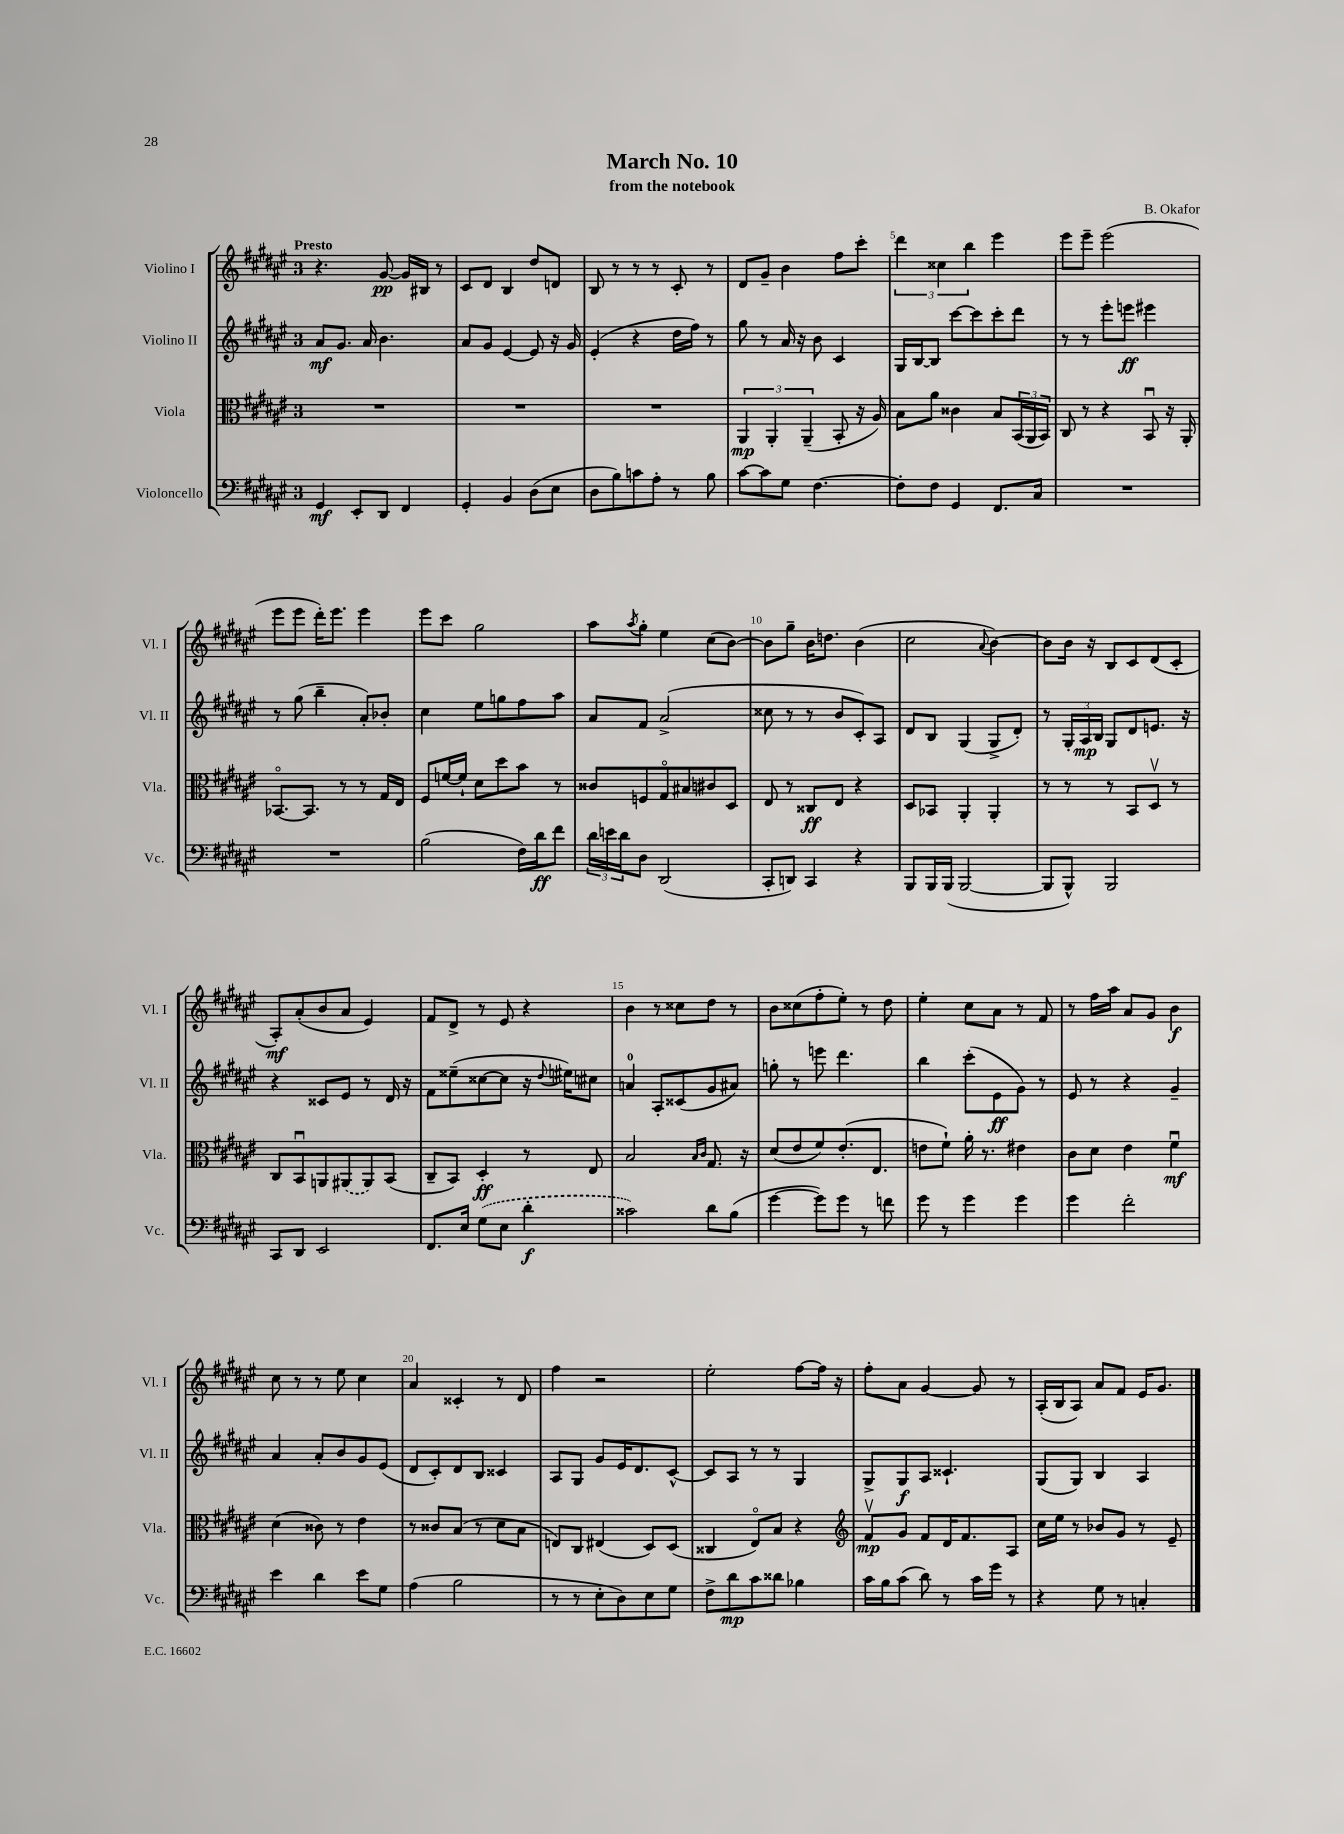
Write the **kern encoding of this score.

**kern	**dynam	**kern	**dynam	**kern	**dynam	**kern	**dynam
*part4	*part4	*part3	*part3	*part2	*part2	*part1	*part1
*staff4	*staff4	*staff3	*staff3	*staff2	*staff2	*staff1	*staff1
*I"Violoncello	*	*I"Viola	*	*I"Violino II	*	*I"Violino I	*
*I'Vc.	*	*I'Vla.	*	*I'Vl. II	*	*I'Vl. I	*
*clefF4	*	*clefC3	*	*clefG2	*	*clefG2	*
*k[f#c#g#d#a#e#]	*	*k[f#c#g#d#a#e#]	*	*k[f#c#g#d#a#e#]	*	*k[f#c#g#d#a#e#]	*
*M3/4	*	*M3/4	*	*M3/4	*	*M3/4	*
=1	=1	=1	=1	=1	=1	=1	=1
!	!	!	!	!	!	!LO:TX:a:B:t=Presto	!
4GG#/	mf	2.r	.	8a#/L	mf	4.r	.
.	.	.	.	8.g#/J	.	.	.
8EE#'/L	.	.	.	.	.	.	.
.	.	.	.	16a#/	.	.	.
8DD#/J	.	.	.	4.b\	.	[8g#/	pp
4FF#/	.	.	.	.	.	16g#/LL]	.
.	.	.	.	.	.	16B#X/JJ	.
.	.	.	.	.	.	8r	.
=2	=2	=2	=2	=2	=2	=2	=2
4GG#'/	.	2.r	.	8a#/L	.	8c#/L	.
.	.	.	.	8g#/J	.	8d#/J	.
4BB/	.	.	.	[4e#/	.	4B/	.
(8D#\L	.	.	.	8e#/]	.	8dd#/L	.
8E#\J	.	.	.	16r	.	8dn/J	.
.	.	.	.	16g#/	.	.	.
=3	=3	=3	=3	=3	=3	=3	=3
8D#\L	.	2.r	.	(4e#'/	.	8B/	.
8B\)	.	.	.	.	.	8r	.
8cn\	.	.	.	4r	.	8r	.
8A#'\J	.	.	.	.	.	8r	.
8r	.	.	.	16dd#\LL	.	8c#'/	.
.	.	.	.	16ff#\JJ)	.	.	.
8B\	.	.	.	8r	.	8r	.
=4	=4	=4	=4	=4	=4	=4	=4
[8c#\L	.	6AA#/	mp	8gg#\	.	8d#/L	.
8c#\]	.	.	.	8r	.	8g#~/J	.
.	.	6AA#'/	.	.	.	.	.
8G#\J	.	.	.	16a#/	.	4b\	.
.	.	.	.	16r	.	.	.
.	.	(6AA#~/	.	.	.	.	.
[4.F#\	.	.	.	8b\	.	.	.
.	.	8BB'/	.	4c#/	.	8ff#\L	.
.	.	16r	.	.	.	8ccc#'\J	.
.	.	16A#/)	.	.	.	.	.
=5	=5	=5	=5	=5	=5	=5	=5
8F#'\L]	.	8B\L	.	16G#/LL	.	6ddd#\	.
.	.	.	.	[16B/J	.	.	.
8F#\J	.	8a#\J	.	8B/J]	.	.	.
.	.	.	.	.	.	6cc##X\	.
4GG#/	.	4c##X\	.	[8ccc#\L	.	.	.
.	.	.	.	.	.	6bb\	.
.	.	.	.	8ccc#\]	.	.	.
8.FF#/L	.	8B/L	.	8ccc#'\	.	4eee#\	.
.	.	(24BB/L	.	8ddd#\J	.	.	.
.	.	24AA#/	.	.	.	.	.
16C#/Jk	.	.	.	.	.	.	.
.	.	24BB/JJ)	.	.	.	.	.
=6	=6	=6	=6	=6	=6	=6	=6
2.r	.	8C#/	.	8r	.	8eee#\L	.
.	.	8r	.	8r	.	8eee#~\J	.
.	.	4r	.	8eee#'\L	.	(2eee#\	.
.	.	.	.	8eeen\J	ff	.	.
.	.	8BBu/	.	4eee#X\	.	.	.
.	.	16r	.	.	.	.	.
.	.	16AA#'/	.	.	.	.	.
!!LO:LB:g=z
=7	=7	=7	=7	=7	=7	=7	=7
2.r	.	[8.BB-X/L	.	8r	.	8eee#\L	.
.	.	.	.	(8gg#\	.	8eee#\J	.
.	.	8.BB-/J]	.	.	.	.	.
.	.	.	.	4bb~\	.	16ddd#'\KL)	.
.	.	.	.	.	.	8.eee#\J	.
.	.	8r	.	.	.	.	.
.	.	8r	.	8a#'/L)	.	4eee#\	.
.	.	16G#/LL	.	8b-X'/J	.	.	.
.	.	16E#/JJ	.	.	.	.	.
=8	=8	=8	=8	=8	=8	=8	=8
(2B\	.	8F#/L	.	4cc#\	.	8eee#\L	.
.	.	[16fn/L	.	.	.	8ccc#\J	.
.	.	16f`/JJ]	.	.	.	.	.
.	.	8d#\L	.	8ee#\L	.	2gg#\	.
.	.	8dd#\	.	8ggn\	.	.	.
16F#\LL)	.	8b\J	.	8ff#\	.	.	.
16d#\J	ff	.	.	.	.	.	.
8f#\J	.	8r	.	8aa#\J	.	.	.
=9	=9	=9	=9	=9	=9	=9	=9
24d#\LL	.	8c##X/L	.	8a#/L	.	8aa#\L	.
24en\	.	.	.	.	.	.	.
24d#\J	.	.	.	.	.	.	.
.	.	.	.	.	.	8qaa#/	.
8D#\J	.	8Fn/	.	8f#/J	.	8gg#'\J	.
(2DD#/	.	8G#/	.	(2a#^/	.	4ee#\	.
.	.	8B#X/	.	.	.	.	.
.	.	8c#X/	.	.	.	(8cc#\L	.
.	.	8D#/J	.	.	.	[8b\J)	.
=10	=10	=10	=10	=10	=10	=10	=10
8CC#'/L	.	8E#/	.	8cc##X\	.	8b\L]	.
8DDn/J)	.	8r	.	8r	.	8gg#~\J	.
4CC#/	.	8C##X/L	ff	8r	.	16b\KL	.
.	.	.	.	.	.	8.ddn\J	.
.	.	8E#/J	.	8b/L	.	.	.
4r	.	4r	.	8c#'/)	.	(4b\	.
.	.	.	.	8A#/J	.	.	.
=11	=11	=11	=11	=11	=11	=11	=11
8BBB/L	.	8D#/L	.	8d#/L	.	2cc#\	.
16BBB/L	.	8BB-X/J	.	8B/J	.	.	.
(16BBB/JJ	.	.	.	.	.	.	.
[2BBB/	.	4AA#'/	.	(4G#/	.	.	.
.	.	.	.	.	.	8qqa#/	.
.	.	4AA#'/	.	8G#^/L	.	[4b\)	.
.	.	.	.	8d#'/J)	.	.	.
=12	=12	=12	=12	=12	=12	=12	=12
8BBB/L]	.	8r	.	8r	.	8b\L]	.
8BBB^^/J)	.	8r	.	24G#'/LL	.	16b\Jk	.
.	.	.	.	24A#/	mp	.	.
.	.	.	.	.	.	16r	.
.	.	.	.	24B/JJ	.	.	.
2BBB/	.	8r	.	8G#/L	.	8B/L	.
.	.	8BB/L	.	8d#/	.	8c#/	.
.	.	8D#v/J	.	8.en/J	.	(8d#/	.
.	.	8r	.	.	.	8c#'/J	.
.	.	.	.	16r	.	.	.
!!LO:LB:g=z
=13	=13	=13	=13	=13	=13	=13	=13
8CC#/L	.	8C#/L	.	4r	.	8A#'/L)	mf
8DD#/J	.	8BBu/	.	.	.	(8a#'/	.
2EE#/	.	8AAn/	.	8c##X/L	.	8b/	.
.	.	(8AA#X/	.	8e#/J	.	8a#/J	.
.	.	8AA#/)	.	8r	.	4e#/)	.
.	.	(8BB/J	.	16d#/	.	.	.
.	.	.	.	16r	.	.	.
=14	=14	=14	=14	=14	=14	=14	=14
8.FF#/L	.	8C#~/L	.	8f#\L	.	8f#/L	.
.	.	8BB/J)	.	(8ee##X~\	.	8d#^/J	.
16E#/Jk	.	.	.	.	.	.	.
(8G#\L	.	4D#'/	ff	[8cc##X\	.	8r	.
8E#\J	.	.	.	8cc##\J]	.	8e#/	.
4d#'\	f	8r	.	16r	.	4r	.
.	.	.	.	8qqdd#/	.	.	.
.	.	.	.	16ee#X\KL)	.	.	.
.	.	8E#/	.	8cc#X\J	.	.	.
=15	=15	=15	=15	=15	=15	=15	=15
2c##X\)	.	2B/	.	4an/	.	4b\	.
.	.	.	.	8A#'/L	.	8r	.
.	.	.	.	(8c##X/	.	8cc##X\L	.
.	.	16qqB/LL	.	.	.	.	.
.	.	16qqc#/JJ	.	.	.	.	.
8d#\L	.	8.G#/	.	8g#/	.	8dd#\J	.
(8B\J	.	.	.	8a#X/J)	.	8r	.
.	.	16r	.	.	.	.	.
=16	=16	=16	=16	=16	=16	=16	=16
[4g#\	.	(8d#/L	.	8ggn'\	.	8b\L	.
.	.	8e#/	.	8r	.	(8cc##X\	.
8g#\L])	.	8f#/)	.	8eeen\	.	8ff#'\	.
8g#\J	.	(8.e#'/	.	4.ddd#\	.	8ee#'\J)	.
8r	.	.	.	.	.	8r	.
.	.	8.E#/J	.	.	.	.	.
8fn\	.	.	.	.	.	8dd#\	.
=17	=17	=17	=17	=17	=17	=17	=17
8g#\	.	8en\L	.	4bb\	.	4ee#'\	.
8r	.	8f#`\J)	.	.	.	.	.
4g#\	.	16a#'\	.	(8ccc#'\L	.	8cc#\L	.
.	.	8.r	.	.	.	.	.
.	.	.	.	8e#\	ff	8a#\J	.
4g#\	.	4e#X\	.	8g#\J)	.	8r	.
.	.	.	.	8r	.	8f#/	.
=18	=18	=18	=18	=18	=18	=18	=18
4g#\	.	8c#\L	.	8e#/	.	8r	.
.	.	8d#\J	.	8r	.	16ff#\LL	.
.	.	.	.	.	.	16aa#\JJ	.
2f#'\	.	4e#\	.	4r	.	8a#/L	.
.	.	.	.	.	.	8g#/J	.
.	.	4f#u\	mf	4g#~/	.	4b\	f
!!LO:LB:g=z
=19	=19	=19	=19	=19	=19	=19	=19
4e#\	.	(4d#\	.	4a#/	.	8cc#\	.
.	.	.	.	.	.	8r	.
4d#\	.	8c##X\)	.	8a#'/L	.	8r	.
.	.	8r	.	8b/	.	8ee#\	.
8e#\L	.	4e#\	.	8g#/	.	4cc#\	.
8G#\J	.	.	.	(8e#/J	.	.	.
=20	=20	=20	=20	=20	=20	=20	=20
(4A#\	.	8r	.	8d#/L	.	4a#/	.
.	.	8c##X/L	.	8c#'/)	.	.	.
2B\	.	(8B/J	.	8d#/	.	4c##X'/	.
.	.	8r	.	8B/J	.	.	.
.	.	8d#\L	.	4c##X/	.	8r	.
.	.	8B\J	.	.	.	8d#/	.
=21	=21	=21	=21	=21	=21	=21	=21
8r	.	8En/L)	.	8A#/L	.	4ff#\	.
8r	.	8C#/J	.	8G#/J	.	.	.
8E#'\L	.	(4E#X/	.	8g#/L	.	2r	.
8D#\)	.	.	.	16e#/K	.	.	.
.	.	.	.	8.d#/	.	.	.
8E#\	.	8D#/L)	.	.	.	.	.
8G#\J	.	(8D#/J	.	[8c#^^/J	.	.	.
=22	=22	=22	=22	=22	=22	=22	=22
8F#^\L	.	4C##X/	.	8c#/L]	.	2ee#'\	.
8d#\	mp	.	.	8A#/J	.	.	.
8c#\	.	8E#/L)	.	8r	.	.	.
8d##X\J	.	8B/J	.	8r	.	.	.
4B-X\	.	4r	.	4G#/	.	[8ff#\L	.
.	.	.	.	.	.	16ff#\Jk]	.
.	.	.	.	.	.	16r	.
=23	=23	=23	=23	=23	=23	=23	=23
*	*	*clefG2	*	*	*	*	*
16c#\LL	.	8f#v/L	mp	8G#^/L	.	8ff#'\L	.
16B\J	.	.	.	.	.	.	.
(8c#\J	.	8g#/J	.	8G#/	f	8a#\J	.
8d#\)	.	8f#/L	.	8A#/J	.	[4g#/	.
8r	.	16d#/K	.	4.c##X`/	.	.	.
.	.	8.f#/	.	.	.	.	.
16c#\LL	.	.	.	.	.	8g#/]	.
16g#\JJ	.	.	.	.	.	.	.
8r	.	8A#/J	.	.	.	8r	.
=24	=24	=24	=24	=24	=24	=24	=24
4r	.	16cc#\LL	.	(8G#/L	.	(16A#'/LL	.
.	.	16ee#\JJ	.	.	.	16B/J	.
.	.	8r	.	8G#/J)	.	8A#/J)	.
8G#\	.	8b-X/L	.	4B/	.	8a#/L	.
8r	.	8g#/J	.	.	.	8f#/J	.
4Cn'/	.	8r	.	4A#/	.	16e#/KL	.
.	.	.	.	.	.	8.g#/J	.
.	.	8e#~/	.	.	.	.	.
==	==	==	==	==	==	==	==
*-	*-	*-	*-	*-	*-	*-	*-
